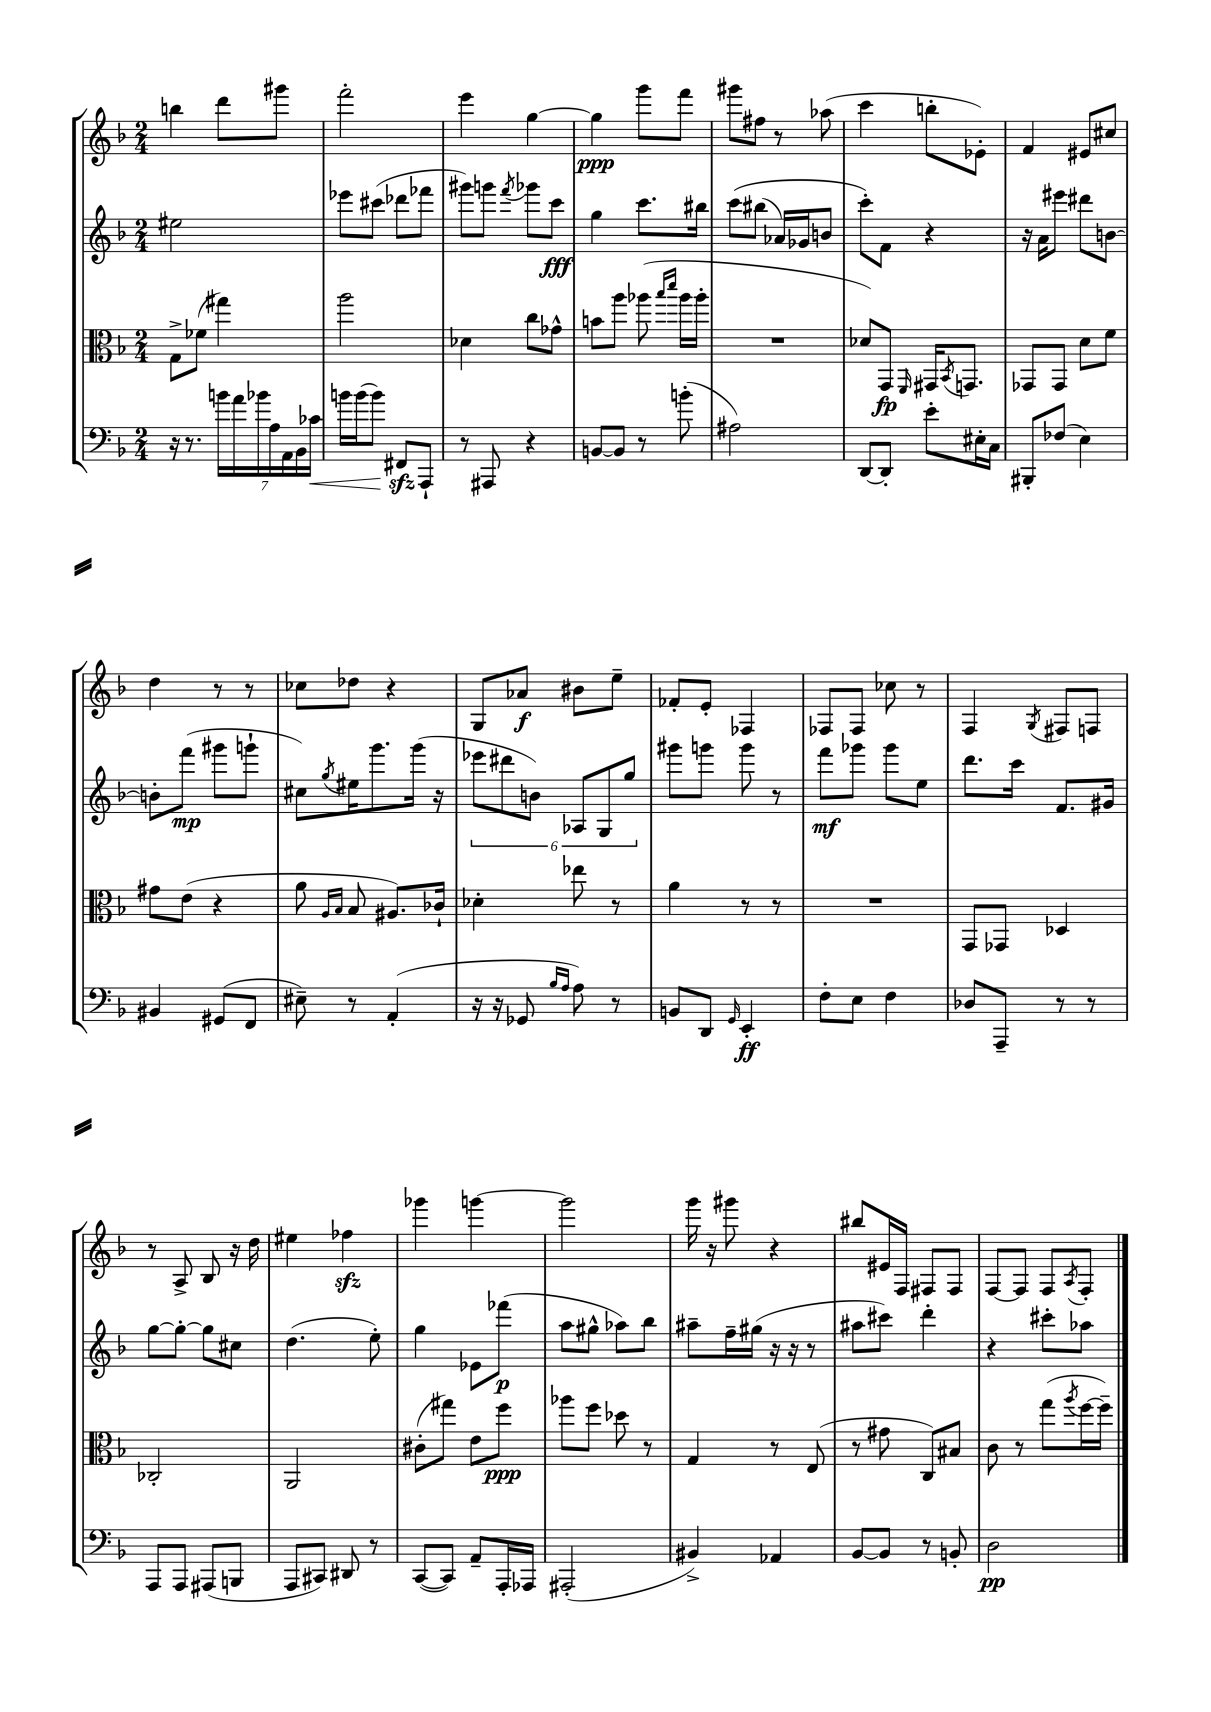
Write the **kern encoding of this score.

**kern	**dynam	**kern	**dynam	**kern	**dynam	**kern	**dynam
*part4	*part4	*part3	*part3	*part2	*part2	*part1	*part1
*staff4	*staff4	*staff3	*staff3	*staff2	*staff2	*staff1	*staff1
*clefF4	*	*clefC3	*	*clefG2	*	*clefG2	*
*k[b-]	*	*k[b-]	*	*k[b-]	*	*k[b-]	*
*M2/4	*	*M2/4	*	*M2/4	*	*M2/4	*
=15	=15	=15	=15	=15	=15	=15	=15
16r	.	8G^\L	.	2ee#X\	.	4bbn\	.
8.r	.	.	.	.	.	.	.
.	.	(8f-X\J	.	.	.	.	.
28bn\LL	.	4gg#X\)	.	.	.	8ddd\L	.
28a\	.	.	.	.	.	.	.
28b-X\	.	.	.	.	.	.	.
28A\	.	.	.	.	.	.	.
.	.	.	.	.	.	8ggg#X\J	.
28AA\	.	.	.	.	.	.	.
28BB-\	.	.	.	.	.	.	.
!	!LO:HP:b	!	!	!	!	!	!
28c-X\JJ	<	.	.	.	.	.	.
=16	=16	=16	=16	=16	=16	=16	=16
16bn\LL	.	2aa\	.	8eee-X\L	.	2fff'\	.
(16b\J	.	.	.	.	.	.	.
8b\J)	.	.	.	(8ccc#X\J	.	.	.
8FF#Xzz/L	.	.	.	8ddd-X\L	.	.	.
8AAA`/J	[	.	.	8fff-X\J	.	.	.
=17	=17	=17	=17	=17	=17	=17	=17
8r	.	4d-X\	.	8ggg#X\L)	.	4eee\	.
8AAA#X/	.	.	.	8gggn\J	.	.	.
.	.	.	.	8qfff/	.	.	.
4r	.	8cc\L	.	8ggg-X\L	.	[4gg\	.
.	.	8g-X^^\J	.	8ccc\J	fff	.	.
=18	=18	=18	=18	=18	=18	=18	=18
[8BBn/L	.	8bn\L	.	4gg\	.	4gg\]	ppp
8BB/J]	.	8aa\J	.	.	.	.	.
8r	.	(8aa-X\	.	8.ccc\L	.	8ggg\L	.
.	.	16qqbb-/LL	.	.	.	.	.
.	.	16qqddd/JJ	.	.	.	.	.
(8bn'\	.	16aa-\LL	.	.	.	8fff\J	.
.	.	16aa-'\JJ	.	16bb#X\Jk	.	.	.
=19	=19	=19	=19	=19	=19	=19	=19
2A#X\)	.	2r	.	(8ccc\L	.	8ggg#X\L	.
.	.	.	.	(8bb#X\J	.	8ff#X\J	.
.	.	.	.	16a-X/LL)	.	8r	.
.	.	.	.	16g-X/J	.	.	.
.	.	.	.	8bn/J	.	(8aa-X\	.
=20	=20	=20	=20	=20	=20	=20	=20
[8DD/L	.	8d-X/L)	.	8ccc'\L)	.	4ccc\	.
8DD'/J]	.	8GG/J	fp	8f\J	.	.	.
.	.	16qqFF/	.	.	.	.	.
8e'\L	.	16GG#X/KL	.	4r	.	8bbn'\L	.
.	.	8qBB-/	.	.	.	.	.
.	.	8.GGn/J	.	.	.	.	.
16E#X'\L	.	.	.	.	.	8e-X'\J)	.
16C\JJ	.	.	.	.	.	.	.
=21	=21	=21	=21	=21	=21	=21	=21
8BBB#X'/L	.	8GG-X/L	.	16r	.	4f/	.
.	.	.	.	16a\KL	.	.	.
(8F-X/J	.	8GG-/J	.	8eee#X\J	.	.	.
4E\)	.	8d\L	.	8ddd#X\L	.	8e#X/L	.
.	.	8f\J	.	[8bn\J	.	8cc#X/J	.
!!LO:LB:g=z
=22	=22	=22	=22	=22	=22	=22	=22
4BB#X/	.	8g#X\L	.	8bn'\L]	.	4dd\	.
.	.	(8e\J	.	(8fff\J	mp	.	.
(8GG#X/L	.	4r	.	8ggg#X\L	.	8r	.
8FF/J	.	.	.	8gggn`\J	.	8r	.
=23	=23	=23	=23	=23	=23	=23	=23
8E#X~\)	.	8a\	.	8cc#X\L)	.	8cc-X\L	.
.	.	16qqA/LL	.	.	.	.	.
.	.	16qqB-/JJ	.	8qgg/	.	.	.
8r	.	8B-/	.	16ee#X\K	.	8dd-X\J	.
.	.	.	.	8.ggg\	.	.	.
(4AA'/	.	8.A#X/L)	.	.	.	4r	.
.	.	.	.	(16ggg\Jk	.	.	.
.	.	16c-X`/Jk	.	16r	.	.	.
=24	=24	=24	=24	=24	=24	=24	=24
16r	.	4d-X'\	.	12eee-X\L	.	8G/L	.
16r	.	.	.	.	.	.	.
.	.	.	.	12ddd#X\	.	.	.
8GG-X/	.	.	.	.	.	8a-X/J	f
.	.	.	.	12bn\J)	.	.	.
16qqB-/LL	.	.	.	.	.	.	.
16qqA/JJ	.	.	.	.	.	.	.
8A\)	.	8ee-X\	.	12A-X/L	.	8b#X\L	.
.	.	.	.	12G/	.	.	.
8r	.	8r	.	.	.	8ee~\J	.
.	.	.	.	12gg/J	.	.	.
=25	=25	=25	=25	=25	=25	=25	=25
8BBn/L	.	4a\	.	8ggg#X\L	.	8f-X'/L	.
8DD/J	.	.	.	8gggn\J	.	8e'/J	.
16qqGG/	.	.	.	.	.	.	.
4EE'/	ff	8r	.	8ggg\	.	4F-X/	.
.	.	8r	.	8r	.	.	.
=26	=26	=26	=26	=26	=26	=26	=26
8F'\L	.	2r	.	8fff\L	mf	8F-X/L	.
8E\J	.	.	.	8ggg-X\J	.	8F-/J	.
4F\	.	.	.	8ggg-\L	.	8cc-X\	.
.	.	.	.	8ee\J	.	8r	.
=27	=27	=27	=27	=27	=27	=27	=27
8D-X/L	.	8GG/L	.	8.ddd\L	.	4F/	.
8AAA~/J	.	8GG-X/J	.	.	.	.	.
.	.	.	.	16ccc\Jk	.	.	.
.	.	.	.	.	.	8qG/	.
8r	.	4D-X/	.	8.f/L	.	8F#X/L	.
8r	.	.	.	.	.	8Fn/J	.
.	.	.	.	16g#X/Jk	.	.	.
!!LO:LB:g=z
=28	=28	=28	=28	=28	=28	=28	=28
8AAA/L	.	2C-X'/	.	[8gg\L	.	8r	.
8AAA/J	.	.	.	8gg'\J_	.	8A^/	.
(8AAA#X/L	.	.	.	8gg\L]	.	8B-/	.
8BBBn/J	.	.	.	8cc#X\J	.	16r	.
.	.	.	.	.	.	16dd\	.
=29	=29	=29	=29	=29	=29	=29	=29
8AAA/L	.	2AA/	.	(4.dd\	.	4ee#X\	.
8CC#X/J)	.	.	.	.	.	.	.
8DD#X/	.	.	.	.	.	4ff-Xzz\	.
8r	.	.	.	8ee'\)	.	.	.
=30	=30	=30	=30	=30	=30	=30	=30
([8CC/L	.	(8c#X'\L	.	4gg\	.	4ggg-X\	.
8CC/J])	.	8gg#X\J)	.	.	.	.	.
8AA~/L	.	8e\L	.	8e-X\L	.	[4gggn\	.
16AAA'/L	.	8ff\J	ppp	(8fff-X\J	p	.	.
16AAA-X/JJ	.	.	.	.	.	.	.
=31	=31	=31	=31	=31	=31	=31	=31
(2AAA#X'/	.	8aa-X\L	.	8aa\L	.	2ggg\]	.
.	.	8ff\J	.	8gg#X^^\J	.	.	.
.	.	8dd-X\	.	8aa-X\L)	.	.	.
.	.	8r	.	8bb-\J	.	.	.
=32	=32	=32	=32	=32	=32	=32	=32
4BB#X^/)	.	4G/	.	8aa#X~\L	.	16ggg\	.
.	.	.	.	.	.	16r	.
.	.	.	.	16ff~\L	.	8ggg#X\	.
.	.	.	.	(16gg#X\JJ	.	.	.
4AA-X/	.	8r	.	16r	.	4r	.
.	.	.	.	16r	.	.	.
.	.	(8E/	.	8r	.	.	.
=33	=33	=33	=33	=33	=33	=33	=33
[8BB-/L	.	8r	.	8aa#X\L	.	8bb#X/L	.
8BB-/J]	.	8g#X\	.	8ccc#X\J)	.	16e#X/L	.
.	.	.	.	.	.	16F/JJ	.
8r	.	8C/L)	.	4ddd'\	.	8F#X/L	.
8BBn'/	.	8B#X/J	.	.	.	8F#/J	.
=34	=34	=34	=34	=34	=34	=34	=34
2D\	pp	8c\	.	4r	.	[8F/L	.
.	.	8r	.	.	.	8F/J]	.
.	.	(8gg\L	.	8ccc#X'\L	.	8F/L	.
.	.	8qaa/	.	.	.	8qA/	.
.	.	[16ff\L	.	8aa-X\J	.	8F'/J	.
.	.	16ff~\JJ])	.	.	.	.	.
==	==	==	==	==	==	==	==
*-	*-	*-	*-	*-	*-	*-	*-
